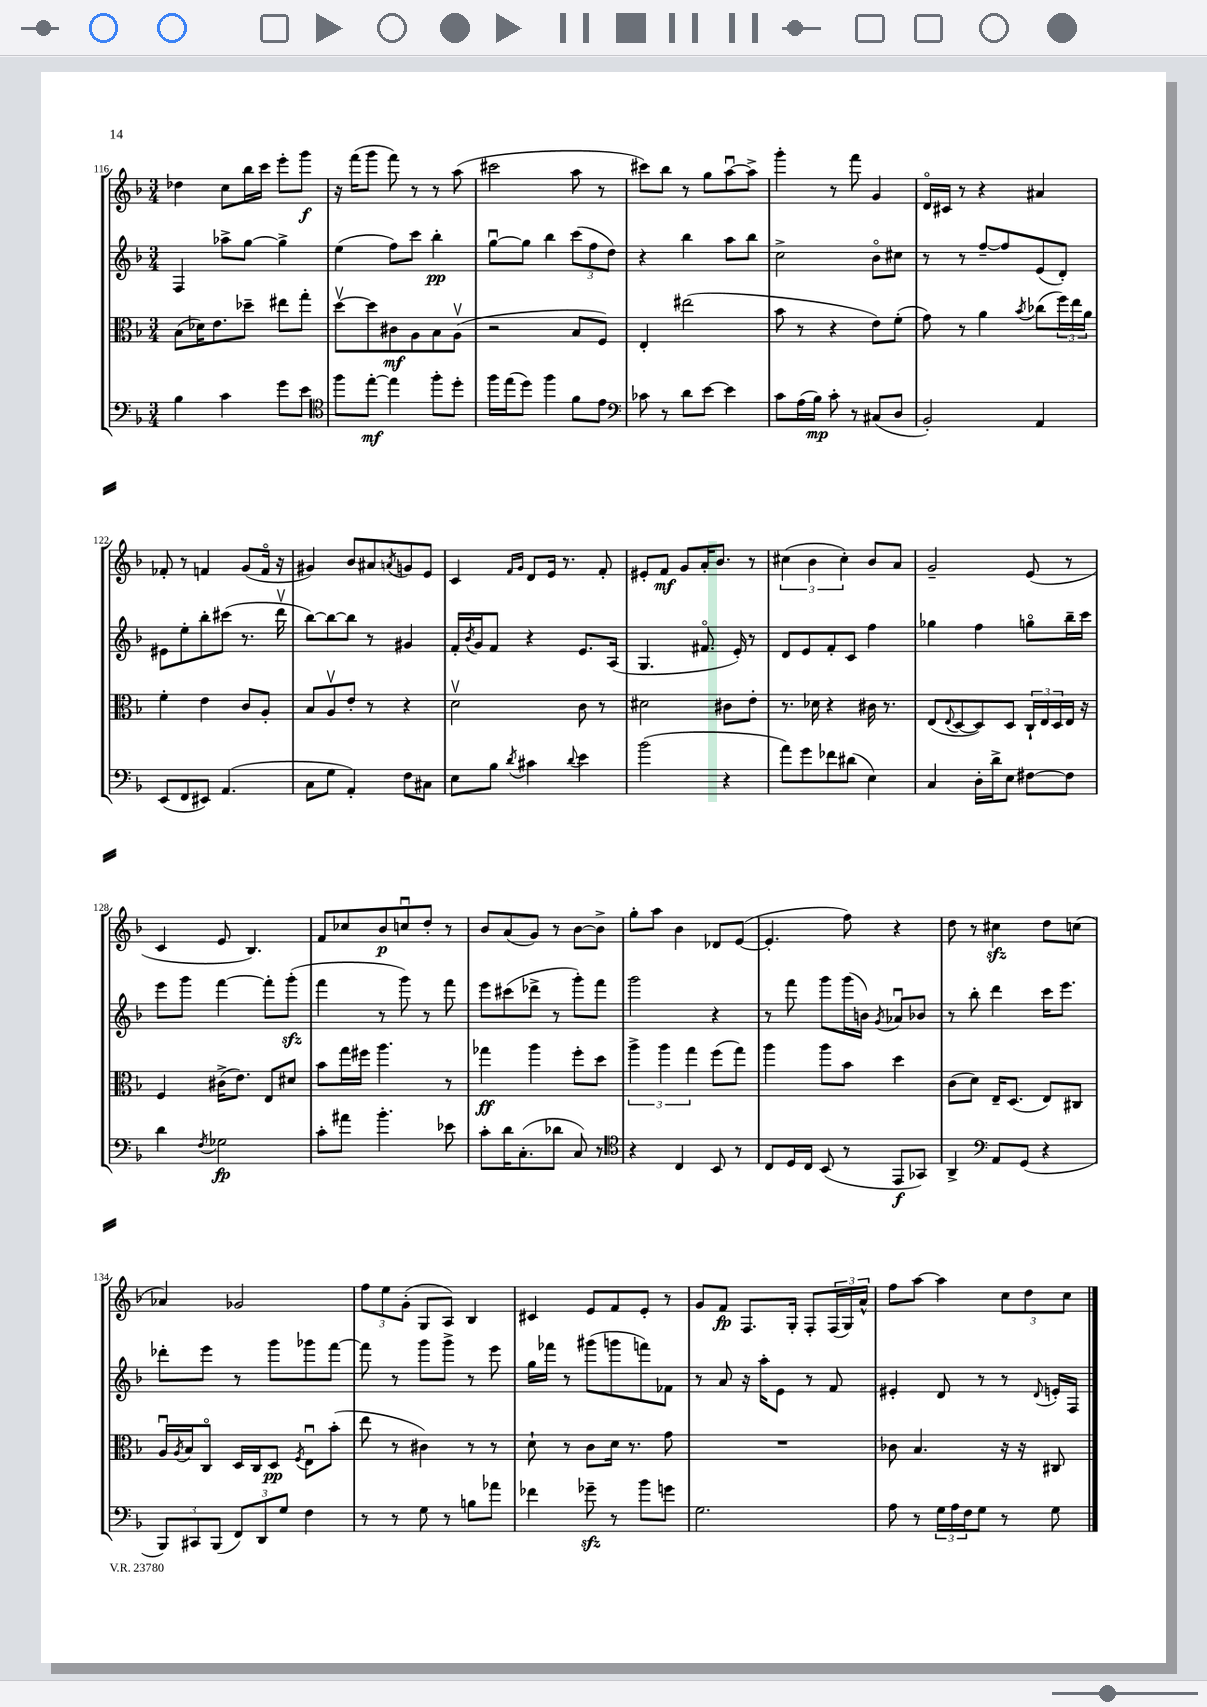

**kern	**dynam	**kern	**dynam	**kern	**dynam	**kern	**dynam
*part4	*part4	*part3	*part3	*part2	*part2	*part1	*part1
*staff4	*staff4	*staff3	*staff3	*staff2	*staff2	*staff1	*staff1
*clefF4	*	*clefC3	*	*clefG2	*	*clefG2	*
*k[b-]	*	*k[b-]	*	*k[b-]	*	*k[b-]	*
*M3/4	*	*M3/4	*	*M3/4	*	*M3/4	*
=116	=116	=116	=116	=116	=116	=116	=116
4B-\	.	(8B-\L	.	4F/	.	4dd-X\	.
.	.	16d-X\K)	.	.	.	.	.
.	.	8.e\	.	.	.	.	.
4c\	.	.	.	8aa-X^\L	.	8cc\L	.
.	.	8dd-X~\J	.	[8gg\J	.	16bb-\L	.
.	.	.	.	.	.	16ccc\JJ	.
8g\L	.	8ee#X\L	.	4gg^\]	.	8eee'\L	.
8e\J	.	8gg'\J	.	.	.	8ggg\J	f
=117	=117	=117	=117	=117	=117	=117	=117
*clefC4	*	*	*	*	*	*	*
8ff\L	.	[8ddv\L	.	(4ee\	.	16r	.
.	.	.	.	.	.	(16fff\KL	.
[8ee'\J	mf	8dd\]	.	.	.	8ggg\J	.
4ee\]	.	8c#X\	mf	8ff\L)	.	8fff\)	.
.	.	8A\	.	8ccc\J	.	8r	.
8ff'\L	.	8B-\	.	4bb-'\	pp	8r	.
8dd'\J	.	(8Av\J	.	.	.	(8aa\	.
=118	=118	=118	=118	=118	=118	=118	=118
16ff\LL	.	2r	.	[8ggu\L	.	2ccc#X\	.
(16ee\J	.	.	.	.	.	.	.
8dd\J)	.	.	.	8gg\J]	.	.	.
4ff\	.	.	.	4bb-\	.	.	.
8f\L	.	8B-/L	.	(12ccc\L	.	8aa\	.
.	.	.	.	12ff\	.	.	.
8e\J	.	8F/J)	.	.	.	8r	.
.	.	.	.	12dd\J)	.	.	.
=119	=119	=119	=119	=119	=119	=119	=119
*clefF4	*	*	*	*	*	*	*
8c-X\	.	4E'/	.	4r	.	8ccc#X\L)	.
8r	.	.	.	.	.	8bb-\J	.
8d\L	.	(2ee#X\	.	4bb-\	.	8r	.
[8e\J	.	.	.	.	.	8gg\L	.
4e\]	.	.	.	8aa\L	.	[8aau\	.
.	.	.	.	8bb-\J	.	8aa^\J]	.
=120	=120	=120	=120	=120	=120	=120	=120
8c\L	.	8b-\	.	2cc^\	.	4ggg'\	.
(16A\L	.	8r	.	.	.	.	.
16B-\JJ)	mp	.	.	.	.	.	.
8c'\	.	4r	.	.	.	8r	.
8r	.	.	.	.	.	8fff\	.
(8C#X/L	.	8e\L)	.	8b-\L	.	4g/	.
8D/J	.	(8f'\J	.	8cc#X\J	.	.	.
=121	=121	=121	=121	=121	=121	=121	=121
2BB-'/)	.	8g\)	.	8r	.	16d/LL	.
.	.	.	.	.	.	16c#X/JJ	.
.	.	8r	.	8r	.	8r	.
.	.	4a\	.	[8ff~/L	.	4r	.
.	.	.	.	8ff/]	.	.	.
.	.	8qb-/	.	.	.	.	.
4AA/	.	(8cc-X\L	.	(8e/	.	4a#X/	.
.	.	24ff\L)	.	8d'/J)	.	.	.
.	.	24ee\	.	.	.	.	.
.	.	24a\JJ	.	.	.	.	.
!!LO:LB:g=z
=122	=122	=122	=122	=122	=122	=122	=122
(8EE/L	.	4f'\	.	8e#X\L	.	8f-X'/	.
8FF/	.	.	.	8ee'\	.	8r	.
8EE#X/J)	.	4e\	.	8bb-'\	.	4fn/	.
(4.AA/	.	.	.	(8ccc#X\J	.	.	.
.	.	8c/L	.	8.r	.	(8g/L	.
.	.	8A'/J	.	.	.	16f/Jk	.
.	.	.	.	16dddv\	.	16r	.
=123	=123	=123	=123	=123	=123	=123	=123
8C\L	.	8B-/L	.	[8bb-\L)	.	4g#X/)	.
8G\J	.	8Av/	.	8bb-\_	.	.	.
4AA'/)	.	8e'/J	.	8bb-\J]	.	8b-/L	.
.	.	8r	.	8r	.	8a#X/	.
.	.	.	.	.	.	8qan/	.
8F\L	.	4r	.	4g#X/	.	8gn/	.
8C#X\J	.	.	.	.	.	8e/J	.
=124	=124	=124	=124	=124	=124	=124	=124
8E\L	.	2dv\	.	16f'/LL	.	4c/	.
.	.	.	.	8qb-/	.	.	.
.	.	.	.	16g/J	.	.	.
8B-\J	.	.	.	8f/J	.	.	.
.	.	.	.	.	.	16qqf/LL	.
8qd/	.	.	.	.	.	16qqg/JJ	.
4c#X\	.	.	.	4r	.	8d/L	.
.	.	.	.	.	.	16e/Jk	.
.	.	.	.	.	.	8.r	.
8qqd/	.	.	.	.	.	.	.
4e\	.	8c\	.	8.e/L	.	.	.
.	.	8r	.	.	.	8f'/	.
.	.	.	.	(16A/Jk	.	.	.
=125	=125	=125	=125	=125	=125	=125	=125
(2b-\	.	2d#X\	.	4.G/	.	8e#X'/L	.
.	.	.	.	.	.	8f/J	mf
.	.	.	.	.	.	8g/L	.
.	.	.	.	8.f#X/	.	16a'/K	.
.	.	.	.	.	.	8.b-/J	.
4r	.	8c#X\L	.	.	.	.	.
.	.	.	.	16e'/)	.	.	.
.	.	8e'\J	.	8r	.	8r	.
=126	=126	=126	=126	=126	=126	=126	=126
8a\L)	.	8.r	.	8d/L	.	(6cc#X\	.
8g\	.	.	.	8e/	.	.	.
.	.	.	.	.	.	6b-\	.
.	.	16d-X\	.	.	.	.	.
8f-X\	.	4r	.	8f'/	.	.	.
.	.	.	.	.	.	6cc#'\)	.
(8d#X\J	.	.	.	8c/J	.	.	.
4E\)	.	16c#X\	.	4ff\	.	8b-/L	.
.	.	8.r	.	.	.	.	.
.	.	.	.	.	.	8a/J	.
=127	=127	=127	=127	=127	=127	=127	=127
4C/	.	(8E/L	.	4gg-X\	.	2g~/	.
.	.	8qqE/	.	.	.	.	.
.	.	[8D/	.	.	.	.	.
16D'\LL	.	8D/])	.	4ff\	.	.	.
16d^\J	.	.	.	.	.	.	.
8E\J	.	8D/J	.	.	.	.	.
[8F#X\L	.	24C`/LL	.	8ggn\L	.	(8e/	.
.	.	24E/	.	.	.	.	.
.	.	24D/	.	.	.	.	.
8F#\J]	.	16E/JJ	.	16bb-~\L	.	8r	.
.	.	16r	.	16ccc\JJ	.	.	.
!!LO:LB:g=z
=128	=128	=128	=128	=128	=128	=128	=128
4d\	.	4F/	.	8eee\L	.	4c/	.
.	.	.	.	8ggg\J	.	.	.
8qF/	.	.	.	.	.	.	.
2G-X\	fp	(16c#X^\KL	.	[4fff\	.	8e/	.
.	.	8.e\J)	.	.	.	.	.
.	.	.	.	.	.	4.B-/)	.
.	.	8E/L	.	8fff'\L]	.	.	.
.	.	8d#X/J	.	(8gggzz'\J	.	.	.
=129	=129	=129	=129	=129	=129	=129	=129
8c'\L	.	8b-\L	.	4fff\	.	8f/L	.
8a#X\J	.	16gg\L	.	.	.	8cc-X/	.
.	.	16ff#X\JJ	.	.	.	.	.
4.b-'\	.	4.aa\	.	8r	.	8b-/	p
.	.	.	.	8ggg\)	.	8ccnu/	.
.	.	.	.	8r	.	8dd'/J	.
8e-X\	.	8r	.	8fff\	.	8r	.
=130	=130	=130	=130	=130	=130	=130	=130
8c'\L	.	4gg-X\	ff	8eee\L	.	8b-/L	.
16d\K	.	.	.	(8ccc#X\	.	(8a/	.
(8.C'\	.	.	.	.	.	.	.
.	.	4aa\	.	8ddd-X^\J	.	8g/J)	.
8d-X\J	.	.	.	8r	.	8r	.
8C/)	.	8ff'\L	.	8ggg'\L)	.	[8b-\L	.
8r	.	8dd\J	.	8fff\J	.	8b-^\J]	.
=131	=131	=131	=131	=131	=131	=131	=131
*clefC4	*	*	*	*	*	*	*
4r	.	6aa^\	.	2ggg\	.	8gg'\L	.
.	.	.	.	.	.	8aa\J	.
.	.	6aa\	.	.	.	.	.
4C/	.	.	.	.	.	4b-\	.
.	.	6gg\	.	.	.	.	.
8BB-/	.	(8ff\L	.	4r	.	8d-X/L	.
8r	.	8gg\J)	.	.	.	([8e/J	.
=132	=132	=132	=132	=132	=132	=132	=132
8C/L	.	4aa\	.	8r	.	4.e'/]	.
16D/L	.	.	.	8fff\	.	.	.
16C/JJ	.	.	.	.	.	.	.
(8BB-/	.	8aa\L	.	8ggg\L	.	.	.
8r	.	8b-\J	.	(16ggg\L	.	8ff\)	.
.	.	.	.	16bn\JJ)	.	.	.
.	.	.	.	8qg/	.	.	.
8EE/L	f	4dd\	.	8a-Xu/L	.	4r	.
8GG-X/J)	.	.	.	8b-X/J	.	.	.
=133	=133	=133	=133	=133	=133	=133	=133
4AA^/	.	(8c\L	.	8r	.	8dd\	.
.	.	8d\J)	.	8bb-'\	.	8r	.
*clefF4	*	*	*	*	*	*	*
8AA/L	.	16E~/KL	.	4ddd\	.	4cc#Xzz\	.
.	.	(8.D/J	.	.	.	.	.
(8GG/J	.	.	.	.	.	.	.
4r	.	8E/L)	.	16ccc\KL	.	8dd\L	.
.	.	.	.	8.eee\J	.	.	.
.	.	8C#X/J	.	.	.	(8ccn\J	.
!!LO:LB:g=z
=134	=134	=134	=134	=134	=134	=134	=134
12BBB-/L)	.	16Au/LL	.	8ddd-X'\L	.	4a-X/)	.
.	.	8qA/	.	.	.	.	.
.	.	16B-/J	.	.	.	.	.
12CC#X/	.	.	.	.	.	.	.
.	.	8C/J	.	8eee\J	.	.	.
(12BBB-/J	.	.	.	.	.	.	.
12FF/L)	.	16D/LL	.	8r	.	2g-X/	.
.	.	16C/J	.	.	.	.	.
12DD/	.	.	.	.	.	.	.
.	.	8D/J	pp	8ggg\L	.	.	.
12G/J	.	.	.	.	.	.	.
.	.	8qF/	.	.	.	.	.
4F\	.	8Eu\L	.	8ggg-X\	.	.	.
.	.	(8b-'\J	.	[8fff\J	.	.	.
=135	=135	=135	=135	=135	=135	=135	=135
8r	.	8ee\	.	8fff\]	.	12ff\L	.
.	.	.	.	.	.	12ee\	.
8r	.	8r	.	8r	.	.	.
.	.	.	.	.	.	(12g'\J	.
8G\	.	4c#X\)	.	8ggg\L	.	8G/L	.
8r	.	.	.	8ggg^\J	.	8A/J)	.
8Bn\L	.	8r	.	8r	.	4B-/	.
8a-X\J	.	8r	.	8eee\	.	.	.
=136	=136	=136	=136	=136	=136	=136	=136
4f-X\	.	8d`\	.	16gg\LL	.	4c#X/	.
.	.	.	.	16fff-X\JJ	.	.	.
.	.	8r	.	8r	.	.	.
8g-Xzz~\	.	8c\L	.	(8ggg#X\L	.	8e/L	.
8r	.	16d\Jk	.	8gggn\	.	8f/	.
.	.	8.r	.	.	.	.	.
8b-\L	.	.	.	8fffn\)	.	8e'/J	.
8gn\J	.	8g\	.	8f-X\J	.	8r	.
=137	=137	=137	=137	=137	=137	=137	=137
2.G\	.	2.r	.	8r	.	8g/L	.
.	.	.	.	8a/	.	8f/J	fp
.	.	.	.	16r	.	8.F/L	.
.	.	.	.	16aa'\KL	.	.	.
.	.	.	.	8e\J	.	.	.
.	.	.	.	.	.	16G'/Jk	.
.	.	.	.	8r	.	8F'/L	.
.	.	.	.	8f/	.	(24F/L	.
.	.	.	.	.	.	24G/)	.
.	.	.	.	.	.	24a^^/JJ	.
=138	=138	=138	=138	=138	=138	=138	=138
8A\	.	8c-X\	.	4e#X'/	.	8ff\L	.
8r	.	4.B-/	.	.	.	[8aa\J	.
24G\LL	.	.	.	8d/	.	4aa\]	.
24A\	.	.	.	.	.	.	.
24F\J	.	.	.	.	.	.	.
8G\J	.	.	.	8r	.	.	.
8r	.	16r	.	8r	.	12cc\L	.
.	.	16r	.	.	.	.	.
.	.	.	.	.	.	12dd\	.
.	.	.	.	8qqd/	.	.	.
8G\	.	8C#X/	.	16en'/LL	.	.	.
.	.	.	.	.	.	12cc\J	.
.	.	.	.	16F/JJ	.	.	.
==	==	==	==	==	==	==	==
*-	*-	*-	*-	*-	*-	*-	*-
